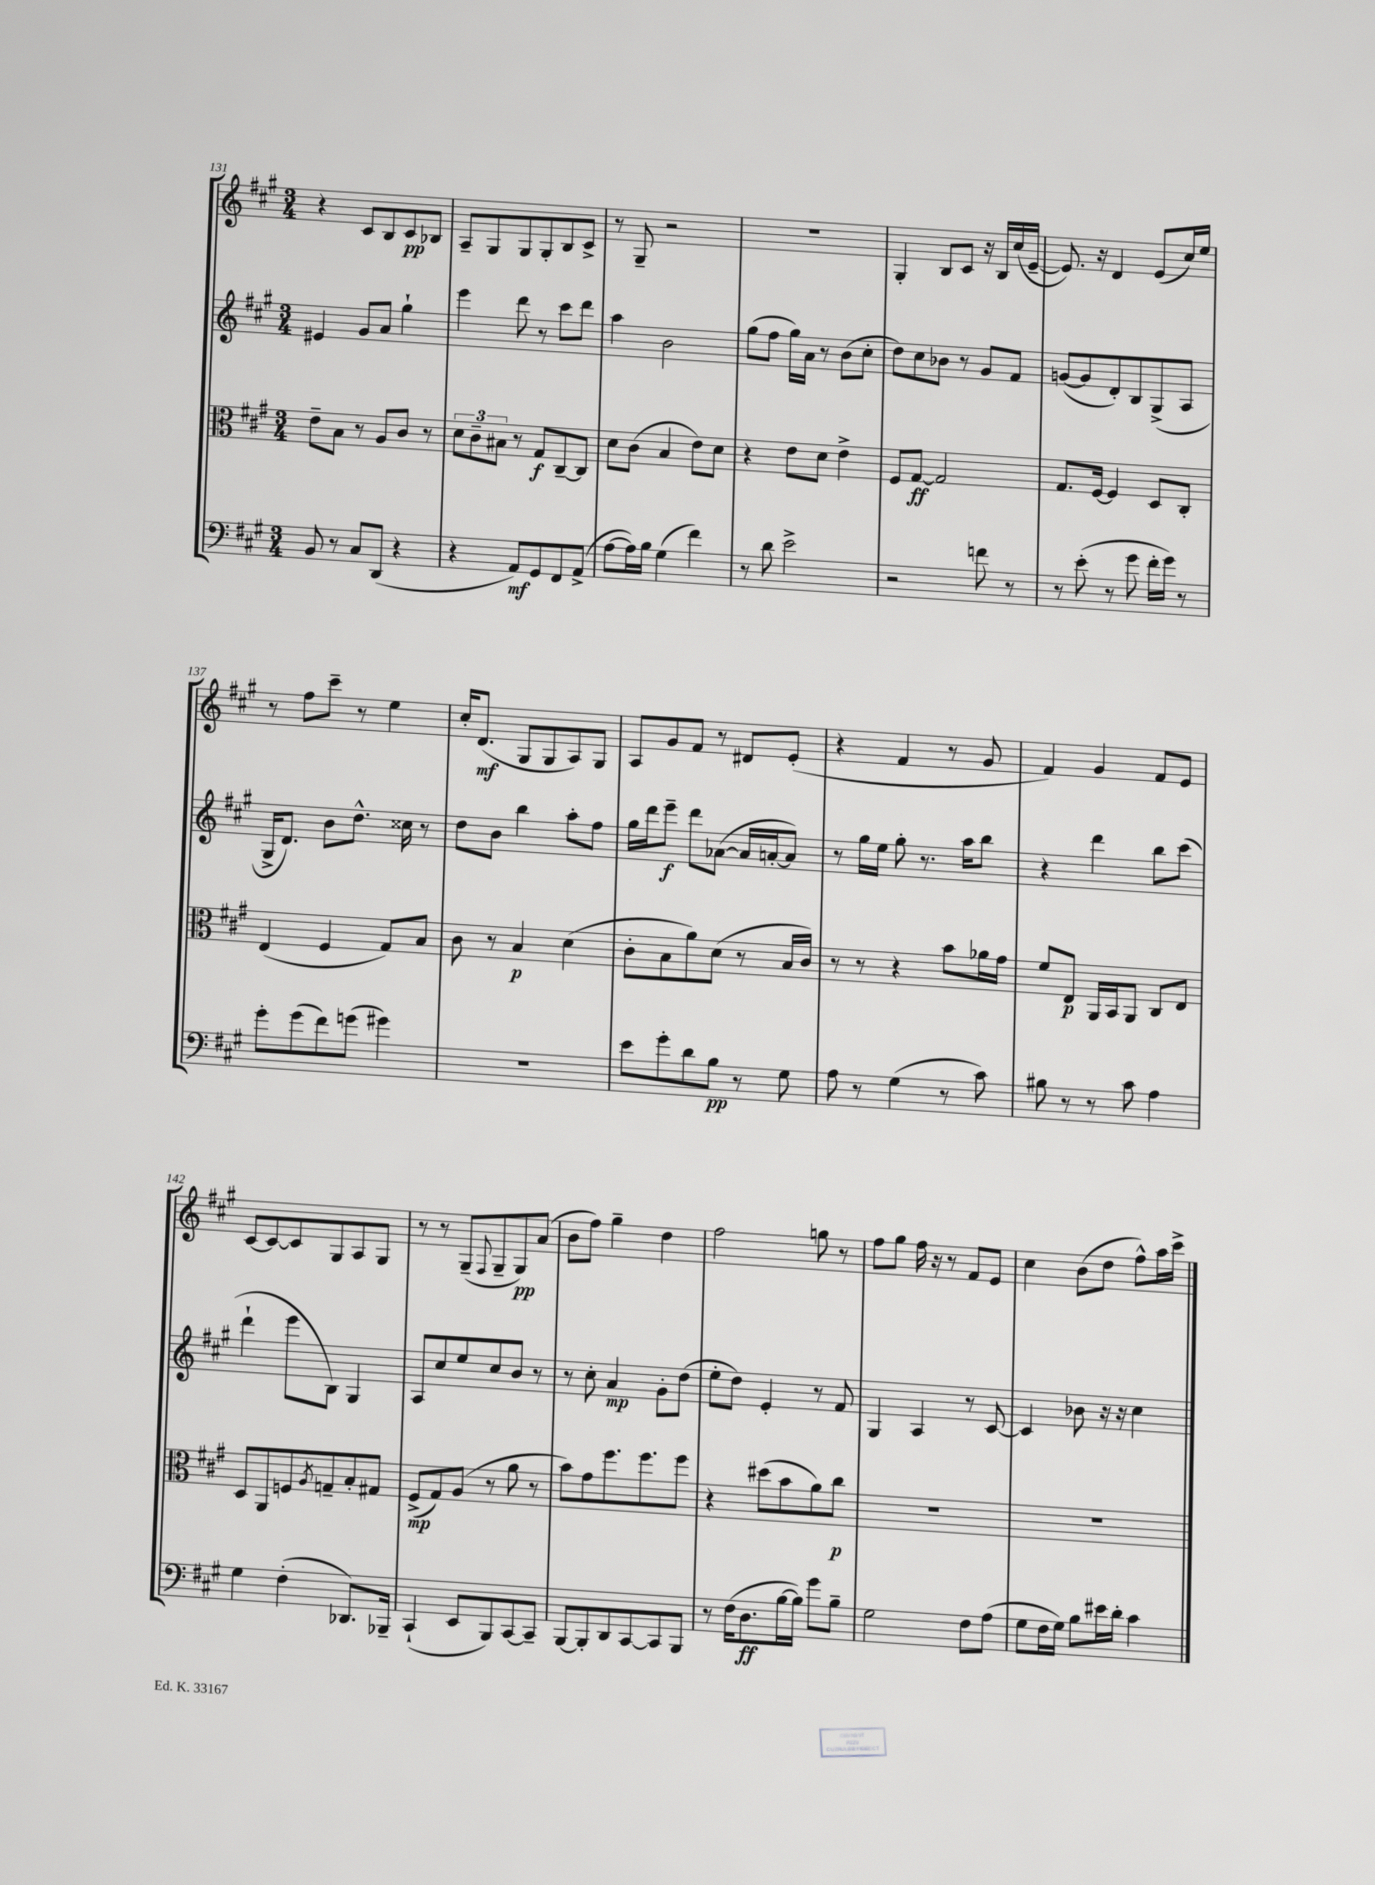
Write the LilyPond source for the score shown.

<<
\new StaffGroup <<
\new Staff = "s0" {
    \clef treble \key a \major \numericTimeSignature \time 3/4
    r4 cis'8 b8 cis'8\pp bes8 |
    a8-- gis8 gis8 gis8-. b8 cis'8-> |
    r8 gis8-- r2 |
    R2. |
    gis4-. b8 cis'8 r16 b16 cis''16( e'16~-- |
    e'8.) r16 d'4 e'8( cis''16) e''16 |
    r8 fis''8 cis'''8-- r8 e''4 |
    cis''16-. d'8.\mf( gis8 gis8 a8) gis8 |
    a8 gis'8 fis'8 r8 dis'8 e'8-.( |
    r4 fis'4 r8 gis'8 |
    fis'4) gis'4 fis'8 e'8 |
    cis'8~ cis'8~ cis'8 gis8 a8 gis8 |
    r8 r8 gis8--( \appoggiatura { fis8 } gis8-- gis8\pp) a'8( |
    b'8 fis''8) gis''4-- d''4 |
    fis''2 g''8 r8 |
    fis''8 gis''8 fis''16 r16 r8 fis'8 e'8 |
    cis''4 b'8( d''8 fis''8-^) a''16 cis'''16-> \bar "|." |
}
\new Staff = "s1" {
    \clef treble \key a \major \numericTimeSignature \time 3/4
    eis'4 gis'8 a'8 gis''4-! |
    e'''4 d'''8 r8 cis'''8 d'''8 |
    a''4 b'2 |
    gis''8( fis''8 gis''16) a'16 r8 b'8( cis''8-. |
    d''8) cis''8 bes'8 r8 gis'8 fis'8 |
    g'8~( g'8 d'8-.) b8 gis8->( a8 |
    gis16-> d'8.) b'8 d''8.-^ cisis''16 r8 |
    d''8 b'8 b''4 a''8-. fis''8 |
    gis''16 d'''16 e'''8--\f d'''8 aes'8~( aes'16 a'16~-. a'8) |
    r8 gis''16 e''16 gis''8-. r8. a''16 b''8 |
    r4 d'''4 b''8 cis'''8( |
    d'''4-! e'''8 b8) gis4 |
    a8 cis''8 e''8 cis''8 b'8 r8 |
    r8 cis''8-. a'4\mp gis'8-. d''8( |
    e''8-. d''8) e'4-. r8 fis'8 |
    gis4 a4 r8 cis'8~ |
    cis'4 bes'8 r16 r16 cis''4 \bar "|." |
}
\new Staff = "s2" {
    \clef alto \key a \major \numericTimeSignature \time 3/4
    e'8-- b8 r8 a8 cis'8 r8 |
    \tuplet 3/2 { d'8 cis'8-- bis8 } r8 gis8\f cis8~-- cis8 |
    d'8 cis'8( b4 e'8) d'8 |
    r4 e'8 d'8 e'4-> |
    fis8 gis8~\ff gis2 |
    gis8. fis16~ fis4 d8 cis8-. |
    e4( fis4 gis8) b8 |
    cis'8 r8 b4\p d'4( |
    cis'8-. b8 a'8) d'8( r8 b16 cis'16) |
    r8 r8 r4 b'8 aes'16 gis'16 |
    fis'8 e8\p a,16 b,16 a,8 cis8 e8 |
    d8 a,8 f8 \acciaccatura { a8 } g8-- b8-. gis8 |
    fis8->\mp( gis8) a8( r8 a'8 r8 |
    b'8) gis'8 fis''8. fis''8. fis''8 |
    r4 dis''8( b'8 a'8) cis''8\p |
    R2. |
    R2. \bar "|." |
}
\new Staff = "s3" {
    \clef bass \key a \major \numericTimeSignature \time 3/4
    b,8 r8 cis8 d,8( r4 |
    r4 a,8\mf) gis,8 fis,8 a,8->( |
    a8~ a16) b16 gis4( fis'4) |
    r8 d'8 e'2-> |
    r2 f'8 r8 |
    r8 e'8-.( r8 gis'8 fis'16-. gis'16) r8 |
    gis'8-. gis'8( fis'8) g'8( gis'4) |
    R2. |
    e'8 gis'8-. d'8 b8\pp r8 gis8 |
    a8 r8 gis4( r8 cis'8) |
    bis8 r8 r8 cis'8 a4 |
    gis4 fis4-.( des,8.) bes,,16-- |
    cis,4-!( e,8 b,,8) cis,8~ cis,8-- |
    b,,8~ b,,8-. d,8 cis,8~ cis,8 b,,8 |
    r8 fis16( d8.\ff b16~ b16) gis'8 b8-- |
    gis2 fis8 a8( |
    gis8 fis16 gis16) b8 eis'16 d'16-. cis'4 \bar "|." |
}
>>
>>
\layout { \context { \Score currentBarNumber = #131 } }
